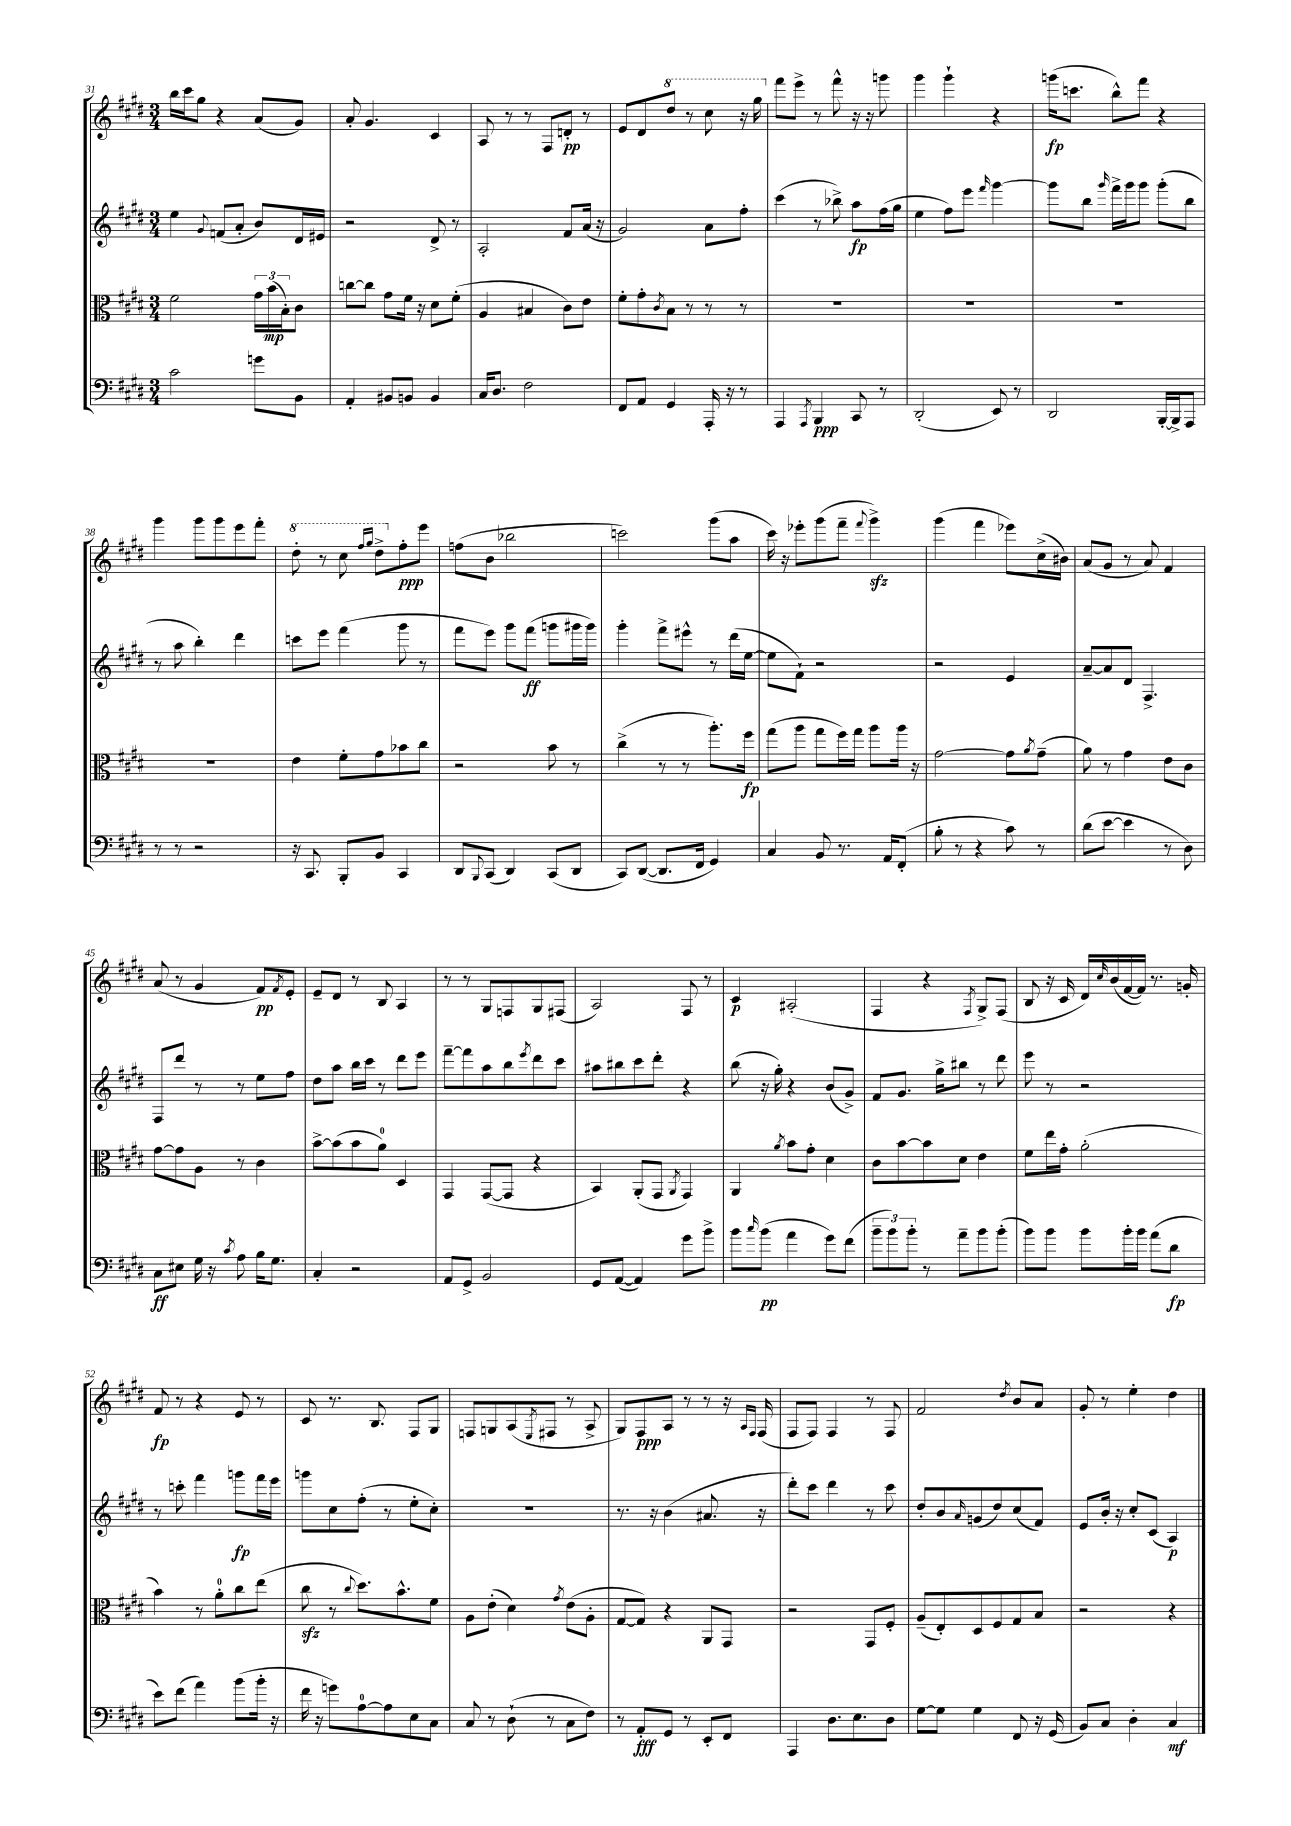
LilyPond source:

<<
\new StaffGroup <<
\new Staff = "s0" {
    \clef treble \key e \major \numericTimeSignature \time 3/4
    b''16 cis'''16 gis''8 r4 a'8( gis'8) |
    a'8-. gis'4. cis'4 |
    a8 r8 r8 fis8 d'8-.\pp r8 |
    e'8 dis'8 \ottava #1 dis'''8 r8 cis'''8 r16 gis'''16 \ottava #0 |
    fis'''8 e'''8-> r8 fis'''8-^ r16 r16 g'''8 |
    gis'''4 gis'''4-! r4 |
    g'''16\fp( c'''8. b''8-^) fis'''8 r4 |
    gis'''4 gis'''8 gis'''8 e'''8 fis'''8-. |
    \ottava #1 dis'''8-. r8 cis'''8 \grace { fis'''16 gis'''16 } dis'''8-> \ottava #0 fis''8-.\ppp e'''8 |
    f''8( b'8 bes''2 |
    c'''2) gis'''8( a''8 |
    cis'''16) r16 ees'''8-. gis'''8( fis'''8-- \appoggiatura { fis'''8 } gis'''4->\sfz) |
    gis'''4( fis'''4 ees'''8) cis''16->( bis'16) |
    a'8( gis'8 r8 a'8) fis'4 |
    a'8( r8 gis'4 fis'8\pp) \acciaccatura { fis'8 } e'8-. |
    e'8-- dis'8 r8 b8 a4 |
    r8 r8 gis8 f8 gis8 fis8( |
    a2) fis8 r8 |
    cis'4\p ais2-.( |
    fis4 r4 \acciaccatura { fis8 } gis8->) fis8( |
    b8 r16 cis'16 dis'16) \grace { cis''16 } b'16( fis'16~ fis'16) r8. g'16-. |
    fis'8\fp r8 r4 e'8 r8 |
    cis'8 r8. b8. fis8 gis8 |
    f8 g8 a8( \acciaccatura { e8 } fis8 r8 a8-> |
    gis8) fis8\ppp a8 r8 r8 r16 \grace { a16 fis16 } fis16( |
    fis8 fis8) fis4 r8 fis8 |
    fis'2 \acciaccatura { dis''8 } b'8 a'8 |
    gis'8-. r8 e''4-. dis''4 \bar "|." |
}
\new Staff = "s1" {
    \clef treble \key e \major \numericTimeSignature \time 3/4
    e''4 \appoggiatura { gis'8 } f'8( a'8-. b'8) dis'16 eis'16 |
    r2 dis'8-> r8 |
    a2-. fis'8 a'16( r16 |
    gis'2) a'8 fis''8-. |
    cis'''4( r8 bes''8->) a''8\fp fis''16( gis''16 |
    e''4 fis''8) e'''8 \grace { fis'''16 } gis'''4~ |
    gis'''8 b''8 \grace { gis'''16 } fis'''16-> gis'''16 gis'''8 gis'''8-.( b''8 |
    r8 a''8 b''4-.) dis'''4 |
    c'''8 e'''8 fis'''4( gis'''8 r8 |
    fis'''8 e'''8) gis'''8 fis'''8\ff( g'''8 gis'''16 gis'''16) |
    gis'''4-. fis'''8-> eis'''8-^ r8 dis'''16( e''16~ |
    e''8 fis'8-!) r2 |
    r2 e'4 |
    a'8~-- a'8 dis'8 fis4.-> |
    fis8 dis'''8 r8 r8 e''8 fis''8 |
    dis''8 a''8 b''16 cis'''16 r8 dis'''8 e'''8 |
    fis'''8~-- fis'''8 a''8 b''8 \acciaccatura { e'''8 } dis'''8 cis'''8 |
    ais''8 bis''8 cis'''8 dis'''8-. r4 |
    b''8( r16 gis''16-.) r4 b'8( gis'8->) |
    fis'8 gis'8. gis''16-> bis''8 r8 dis'''8 |
    e'''8 r8 r2 |
    r8 c'''8-. fis'''4 g'''8\fp fis'''16 e'''16 |
    g'''8 cis''8 fis''8-.( r8 e''8-. cis''8-.) |
    R2. |
    r8. r16 b'4( ais'8. r16 |
    dis'''8-.) cis'''8 dis'''4 r8 cis'''8 |
    dis''8-. b'8 \grace { a'16 } g'8( dis''8) cis''8( fis'8) |
    e'8 b'16-. r16 cis''8-. cis'8( a4\p) \bar "|." |
}
\new Staff = "s2" {
    \clef alto \key e \major \numericTimeSignature \time 3/4
    fis'2 \tuplet 3/2 { gis'16 b'16\mp( b16-.) } cis'8 |
    c''8~ c''8 gis'8 fis'16 r16 dis'8 fis'8-.( |
    a4 bis4 cis'8) e'8 |
    fis'8-. gis'8-. \acciaccatura { cis'8 } b8 r8 r8 r8 |
    R2. |
    R2. |
    R2. |
    R2. |
    e'4 fis'8-. gis'8 bes'8 cis''8 |
    r2 b'8 r8 |
    cis''4->( r8 r8 a''8.-.) fis''16\fp |
    gis''8( a''8 gis''8 fis''16) gis''16 a''8 a''16 r16 |
    gis'2~ gis'8 \acciaccatura { a'8 } gis'8--( |
    a'8) r8 gis'4 e'8 cis'8 |
    gis'8~ gis'8 a8 r8 cis'4 |
    b'8~-> b'8( b'8 a'8-0) dis4 |
    gis,4 gis,8~( gis,8 r4 |
    b,4) a,8-.( gis,8 \acciaccatura { a,8 } gis,4) |
    a,4 \acciaccatura { a'8 } b'8 gis'8-. dis'4 |
    cis'8 b'8~ b'8 dis'8 e'4 |
    fis'8 e''16 gis'16-. a'2-.( |
    b'4) r8 a'8-0-. cis''8 e''8( |
    cis''8\sfz r8 \appoggiatura { cis''8 } dis''8.) b'8.-^ fis'8 |
    a8 e'8-.( dis'4) \acciaccatura { gis'8 } e'8( a8-. |
    gis8~ gis8) r4 a,8 gis,8 |
    r2 gis,8 fis8-. |
    a8--( e8-.) dis8 fis8 gis8 b8 |
    r2 r4 \bar "|." |
}
\new Staff = "s3" {
    \clef bass \key e \major \numericTimeSignature \time 3/4
    cis'2 g'8 b,8 |
    a,4-. bis,8 b,8 b,4 |
    cis16 dis8. fis2 |
    fis,8 a,8 gis,4 a,,16-. r16 r8 |
    a,,4 \acciaccatura { a,,8 } b,,4\ppp cis,8 r8 |
    dis,2-.( e,8) r8 |
    dis,2 b,,16~-. b,,16-> a,,8 |
    r8 r8 r2 |
    r16 cis,8. b,,8-. b,8 cis,4 |
    dis,8 \appoggiatura { b,,8 } cis,8( dis,4) cis,8( dis,8 |
    cis,8) dis,8~( dis,8. fis,16 gis,4) |
    cis4 b,8 r8. a,16 fis,8-.( |
    b8-. r8 r4 cis'8) r8 |
    dis'8( e'8~ e'4 r8 dis8) |
    cis8\ff eis8 gis16 r16 \acciaccatura { cis'8 } a8 b16 gis8. |
    cis4-. r2 |
    a,8 gis,8-> b,2 |
    gis,8 a,8~( a,4) gis'8 b'8-> |
    b'8 \grace { cis''16 } b'8\pp( a'4 gis'8) fis'8( |
    \tuplet 3/2 { b'8-- b'8) b'8-. } r8 a'8-- b'8 b'8-.( |
    b'8) b'8 b'8 b'16-. b'16 a'8( dis'8\fp |
    e'8) fis'8( a'4) b'8( b'16-. r16 |
    fis'16 r16 g'8) a8-0~ a8 e8 cis8 |
    cis8 r8 dis8-!( r8 cis8 fis8) |
    r8 a,8-.\fff gis,8 r8 e,8-. fis,8 |
    a,,4 dis8. e8. dis8 |
    gis8~ gis8 gis4 fis,8 r16 gis,16( |
    b,8) cis8 dis4-. cis4\mf \bar "|." |
}
>>
>>
\layout { \context { \Score currentBarNumber = #31 } }
